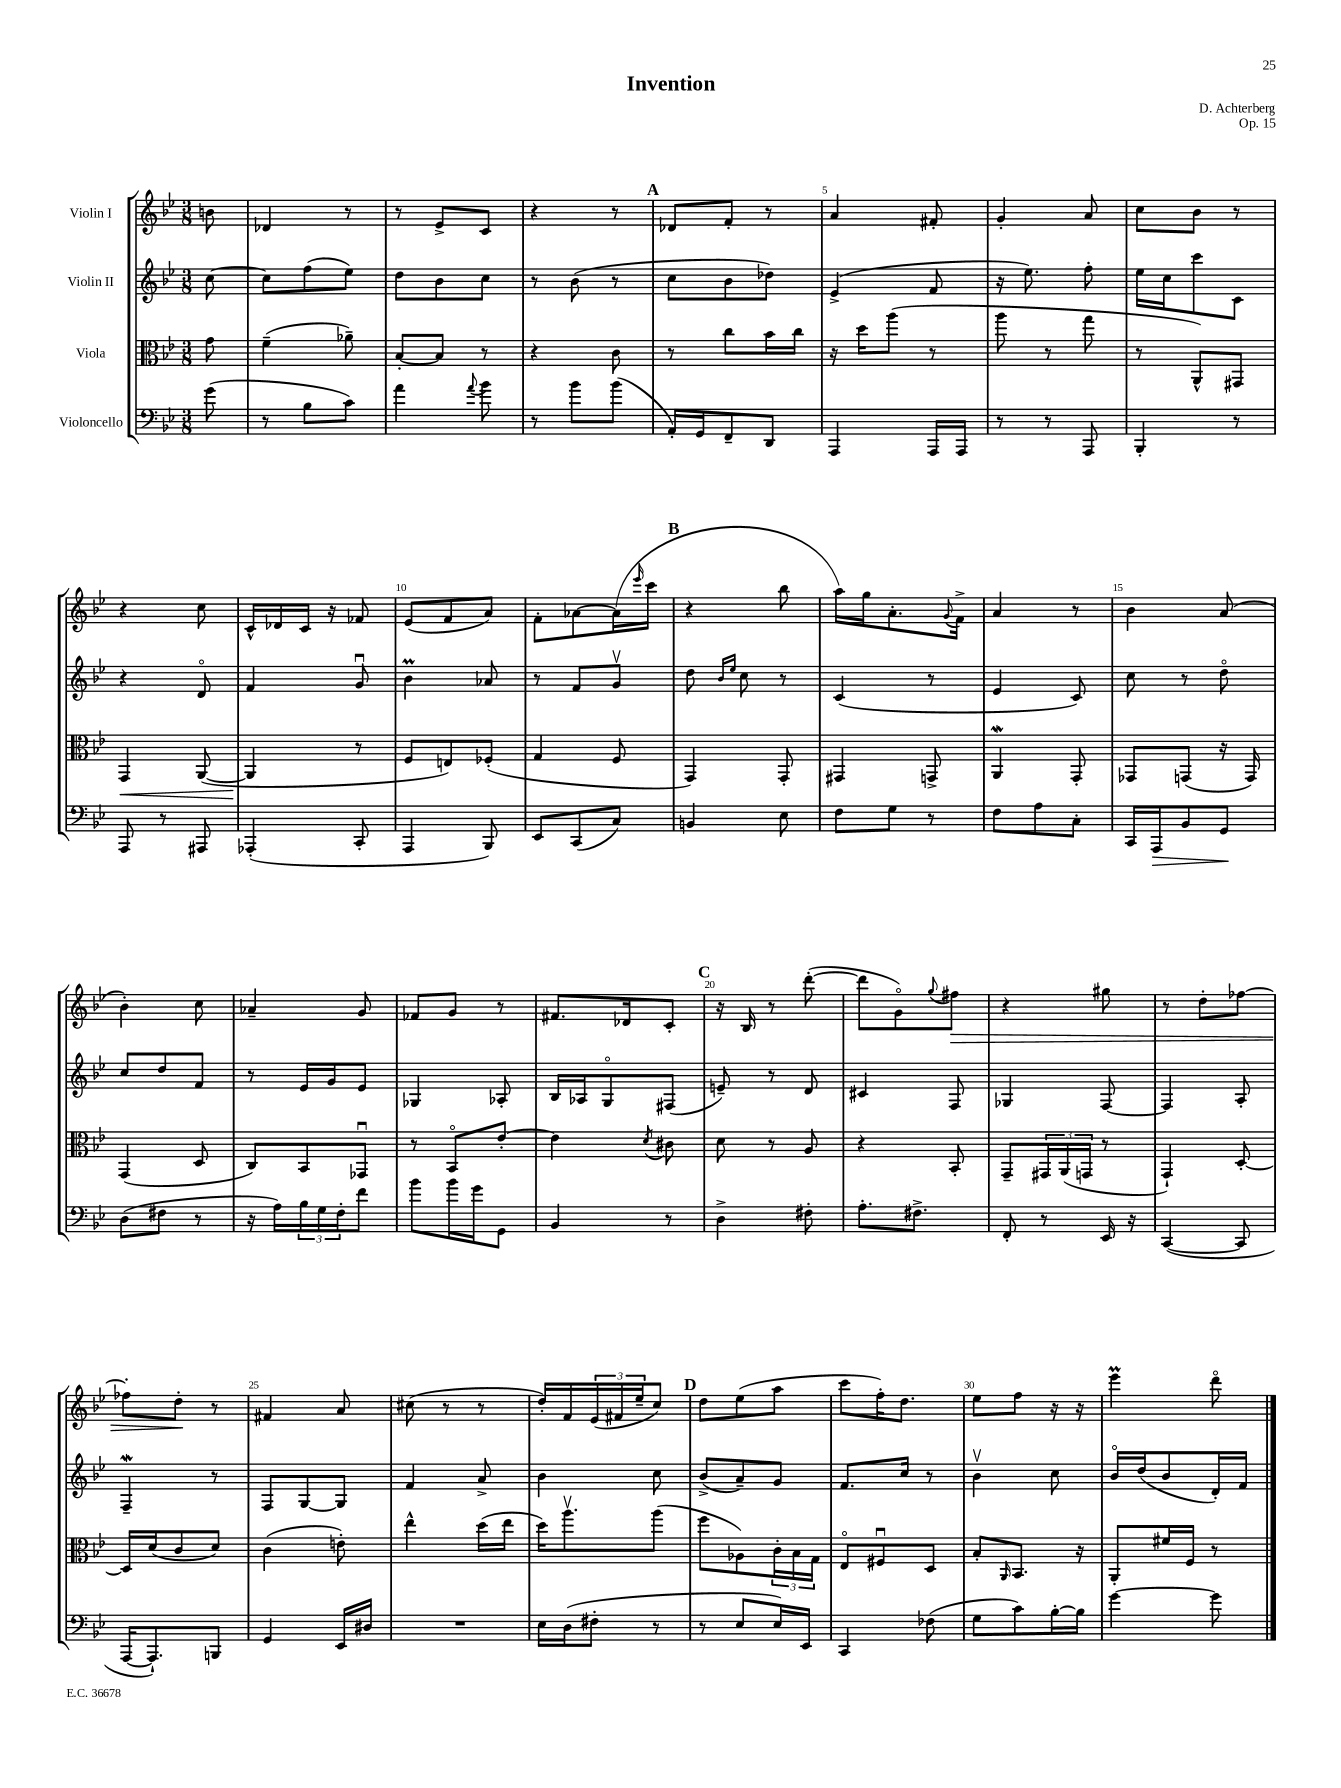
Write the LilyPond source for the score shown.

\header { title = "Invention" composer = "D. Achterberg" opus = "Op. 15" }
<<
\new StaffGroup <<
\new Staff = "s0" \with { instrumentName = "Violin I" } {
    \clef treble \key bes \major \numericTimeSignature \time 3/8 \partial 8
    b'8 |
    des'4 r8 |
    r8 ees'8-> c'8 |
    r4 r8 |
    \mark \markup { \bold "A" } des'8 f'8-. r8 |
    a'4 fis'8-. |
    g'4-. a'8 |
    c''8 bes'8 r8 |
    r4 c''8 |
    c'16-^ des'16 c'16 r16 fes'8 |
    ees'8( f'8 a'8) |
    f'8-. aes'8~ aes'16( \grace { ees'''16 } c'''16 |
    \mark \markup { \bold "B" } r4 bes''8 |
    a''16) g''16 a'8.-. \appoggiatura { g'8 } f'16-> |
    a'4 r8 |
    bes'4 a'8( |
    bes'4-.) c''8 |
    aes'4-- g'8 |
    fes'8 g'8 r8 |
    fis'8. des'16 c'8-. |
    \mark \markup { \bold "C" } r16 bes16 r8 d'''8~-.( |
    d'''8 g'8\flageolet) \appoggiatura { g''8 } fis''8\> |
    r4 gis''8 |
    r8 d''8-. fes''8~ |
    fes''8-. d''8-.\! r8 |
    fis'4 a'8 |
    cis''8( r8 r8 |
    d''16-.) f'16 \tuplet 3/2 { ees'16( fis'16 ees''16-- } c''8) |
    \mark \markup { \bold "D" } d''8 ees''8( a''8 |
    c'''8 f''16-.) d''8. |
    ees''8 f''8 r16 r16 |
    ees'''4\prall d'''8\flageolet \bar "|." |
}
\new Staff = "s1" \with { instrumentName = "Violin II" } {
    \clef treble \key bes \major \numericTimeSignature \time 3/8 \partial 8
    c''8~ |
    c''8 f''8( ees''8) |
    d''8 bes'8 c''8 |
    r8 bes'8( r8 |
    \mark \markup { \bold "A" } c''8 bes'8 des''8) |
    ees'4->( f'8 |
    r16 ees''8.) f''8-. |
    ees''16 c''16 c'''8 c'8 |
    r4 d'8\flageolet |
    f'4 g'8\downbow |
    bes'4\prall aes'8 |
    r8 f'8 g'8\upbow |
    \mark \markup { \bold "B" } d''8 \grace { bes'16 ees''16 } c''8 r8 |
    c'4( r8 |
    ees'4 c'8) |
    c''8 r8 d''8\flageolet |
    c''8 d''8 f'8 |
    r8 ees'16 g'16 ees'8 |
    ges4 aes8-. |
    bes16 aes16 g8\flageolet fis8( |
    \mark \markup { \bold "C" } e'8--) r8 d'8 |
    cis'4 f8 |
    ges4 f8~ |
    f4 a8-. |
    f4--\mordent r8 |
    f8 g8~ g8 |
    f'4 a'8-> |
    bes'4 c''8 |
    \mark \markup { \bold "D" } bes'8->( a'8--) g'8 |
    f'8. c''16 r8 |
    bes'4\upbow c''8 |
    bes'16\flageolet d''16( bes'8 d'16-.) f'16 \bar "|." |
}
\new Staff = "s2" \with { instrumentName = "Viola" } {
    \clef alto \key bes \major \numericTimeSignature \time 3/8 \partial 8
    g'8 |
    f'4--( aes'8--) |
    bes8~-. bes8 r8 |
    r4 c'8 |
    \mark \markup { \bold "A" } r8 c''8 bes'16 c''16 |
    r16 d''16 a''8( r8 |
    a''8 r8 g''8 |
    r8 a,8-^) gis,8 |
    g,4\< a,8~( |
    a,4\! r8 |
    f8 e8) fes8-.( |
    g4 f8 |
    \mark \markup { \bold "B" } g,4) g,8-. |
    gis,4 g,8-> |
    a,4\mordent g,8-. |
    ges,8 g,8( r16 g,16) |
    g,4( d8 |
    c8) bes,8 ges,8\downbow |
    r8 bes,8\flageolet ees'8~-. |
    ees'4 \acciaccatura { d'8 } cis'8 |
    \mark \markup { \bold "C" } d'8 r8 a8 |
    r4 bes,8-. |
    g,8-- \tuplet 3/2 { gis,16 a,16( g,16 } r8 |
    g,4-!) d8~-. |
    d16 d'16( c'8 d'8) |
    c'4( e'8-.) |
    ees''4-^ d''16( ees''16 |
    d''16) a''8.\upbow a''8( |
    \mark \markup { \bold "D" } f''8 aes8) \tuplet 3/2 { c'16-. bes16 g16 } |
    ees8\flageolet fis8\downbow d8 |
    bes8-. \grace { a,16 } bes,8. r16 |
    a,8-. fis'16 f16 r8 \bar "|." |
}
\new Staff = "s3" \with { instrumentName = "Violoncello" } {
    \clef bass \key bes \major \numericTimeSignature \time 3/8 \partial 8
    g'8( |
    r8 bes8 c'8) |
    a'4 \appoggiatura { a'8 } bes'8 |
    r8 bes'8 bes'8( |
    \mark \markup { \bold "A" } a,16-.) g,16 f,8-- d,8 |
    a,,4 a,,16 a,,16 |
    r8 r8 a,,8 |
    bes,,4-. r8 |
    a,,8 r8 ais,,8 |
    aes,,4-.( c,8-. |
    a,,4 bes,,8) |
    ees,8 c,8( c8) |
    \mark \markup { \bold "B" } b,4 ees8 |
    f8 g8 r8 |
    f8 a8 c8-. |
    c,16 a,,16\> bes,8 g,8\! |
    d8( fis8 r8 |
    r16 a16) \tuplet 3/2 { bes16 g16 f16-. } f'8 |
    bes'8 bes'16 g'16 g,8 |
    bes,4 r8 |
    \mark \markup { \bold "C" } d4-> fis8-. |
    a8.-. fis8.-> |
    f,8-. r8 ees,16 r16 |
    c,4~( c,8 |
    a,,16~ a,,8.-!) b,,8 |
    g,4 ees,16 dis16 |
    R4. |
    ees16 d16( fis8-. r8 |
    \mark \markup { \bold "D" } r8 ees8 ees16) ees,16 |
    c,4 fes8( |
    g8 c'8) bes16~-. bes16 |
    g'4~ g'8 \bar "|." |
}
>>
>>
\layout { \context { \Score \override BarNumber.break-visibility = ##(#f #t #t) barNumberVisibility = #(every-nth-bar-number-visible 5) } }
